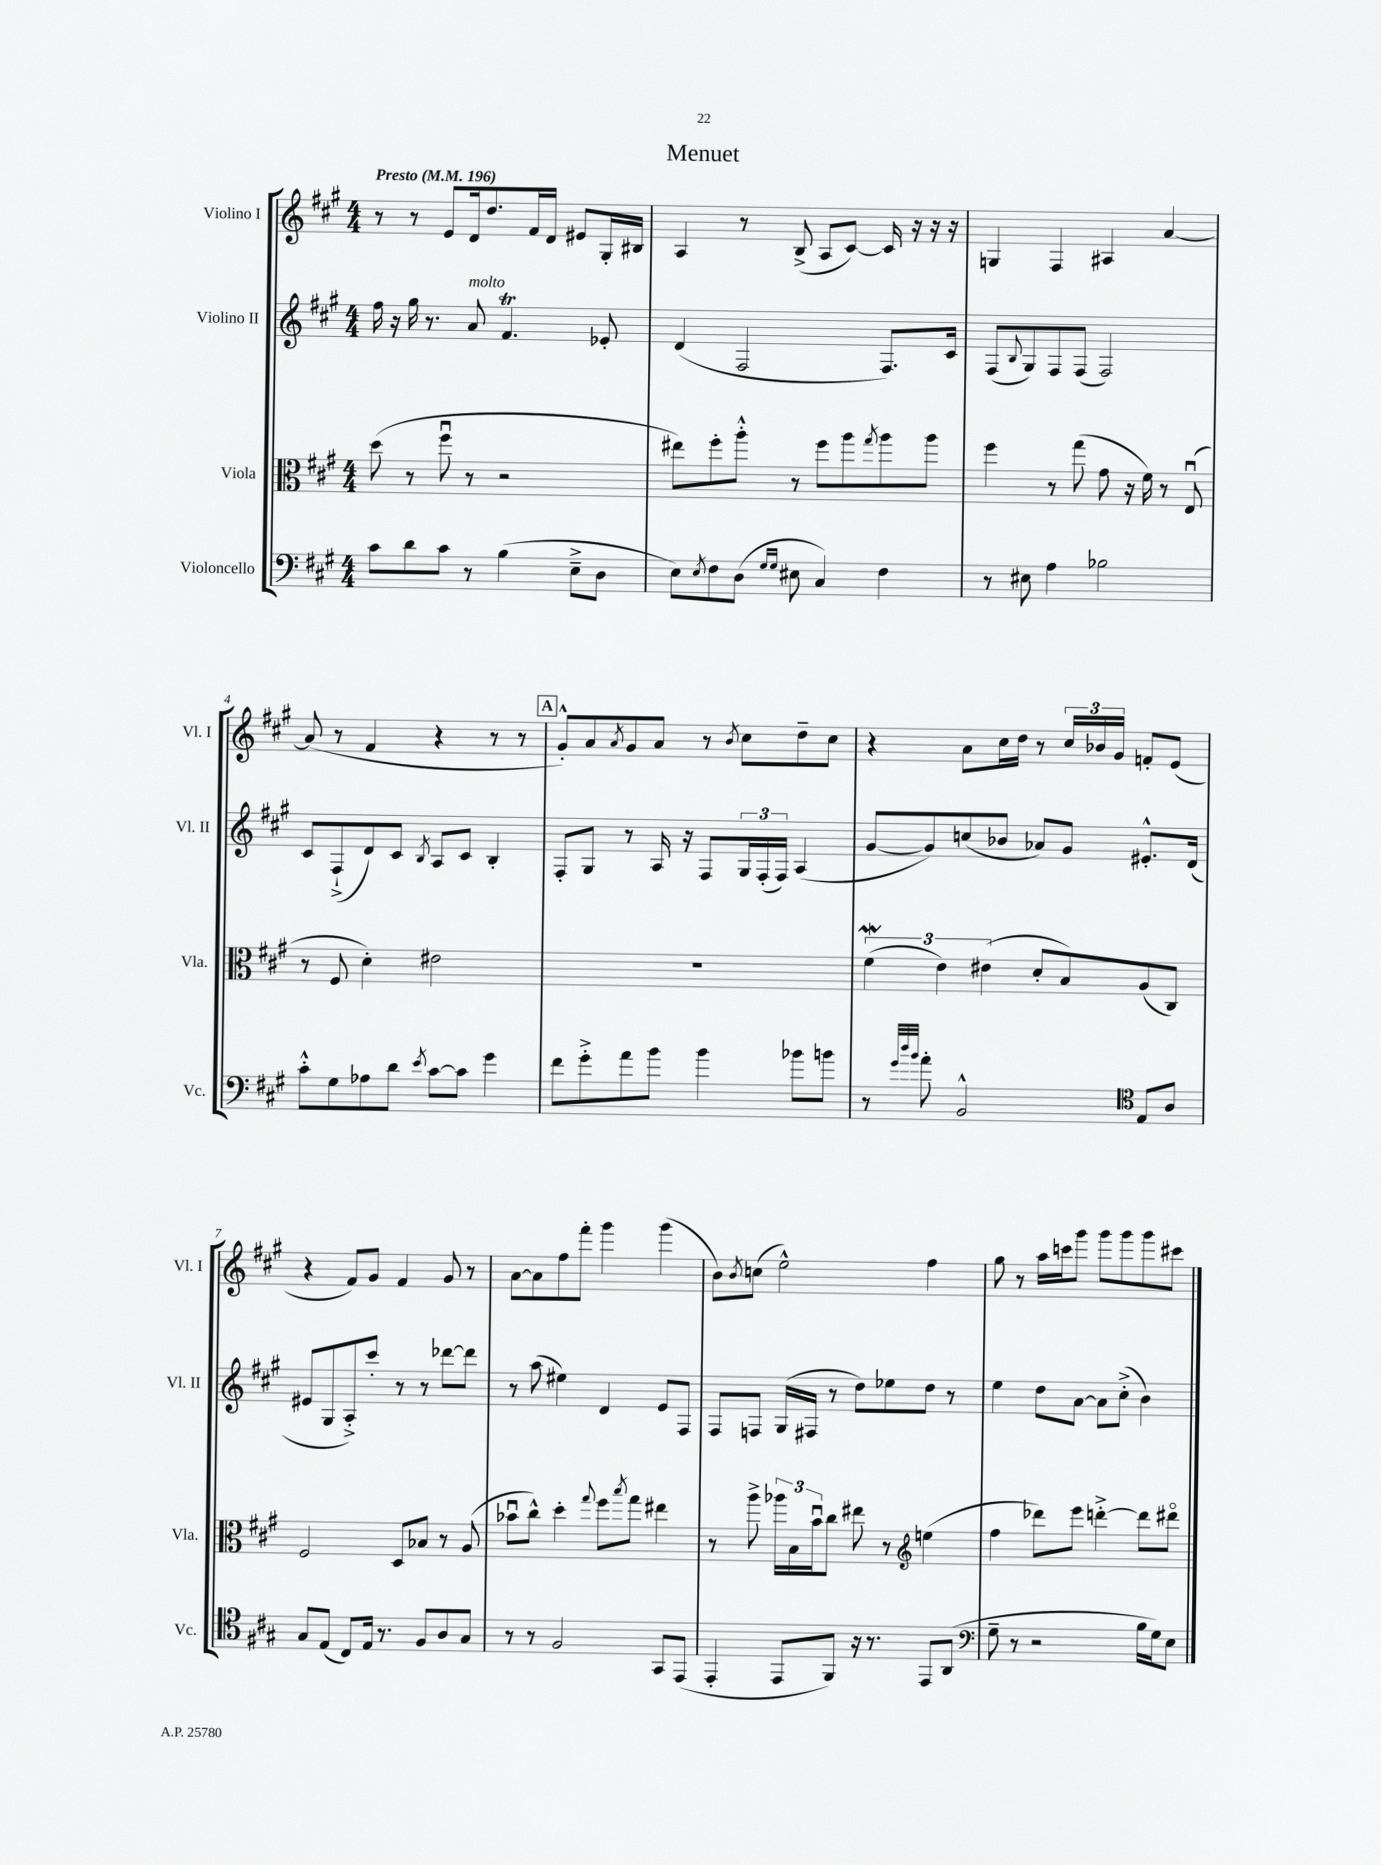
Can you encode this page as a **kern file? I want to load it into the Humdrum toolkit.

**kern	**kern	**kern	**kern
*part4	*part3	*part2	*part1
*staff4	*staff3	*staff2	*staff1
*I"Violoncello	*I"Viola	*I"Violino II	*I"Violino I
*I'Vc.	*I'Vla.	*I'Vl. II	*I'Vl. I
*clefF4	*clefC3	*clefG2	*clefG2
*k[f#c#g#]	*k[f#c#g#]	*k[f#c#g#]	*k[f#c#g#]
*M4/4	*M4/4	*M4/4	*M4/4
*MM196	*MM196	*MM196	*MM196
=1	=1	=1	=1
!	!	!	!LO:TX:a:B:t=Presto
8c#\L	(8dd\	16ff#\	8r
.	.	16r	.
8d\	8r	16gg#\	8r
.	.	8.r	.
8c#\J	8ff#u\	.	8e/L
!	!	!LO:TX:a:i:t=molto	!
8r	8r	8a/	16d/k
.	.	.	8.dd/
(4B\	2r	4.f#T/	.
.	.	.	16f#/L
.	.	.	16d/JJ
8E~^\L	.	.	8e#X/L
8D\J	.	8e-X'/	16G#'/L
.	.	.	16B#X/JJ
=2	=2	=2	=2
8E\L)	8ee#X\L)	(4d/	4A/
8qE/	.	.	.
8F#\	8ff#'\	.	.
(8D\J	8aa'^^\J	2F#/	8r
16qqG#/LL	.	.	.
16qqG#/JJ	.	.	.
8E#X\	8r	.	(8B^/
4C#/)	8ff#\L	.	8A/L
.	8aa\	.	[8c#/J)
.	8qgg#/	.	.
4F#\	8aa\	8.F#/L)	16c#/]
.	.	.	16r
.	8aa\J	.	16r
.	.	16c#/Jk	16r
=3	=3	=3	=3
8r	4ff#\	(8F#/L	4Gn/
.	.	8qqB/	.
8E#X\	.	8G#/)	.
4A\	8r	8F#/	4F#/
.	(8gg#\	(8F#/J	.
2B-X\	8g#\	2F#/)	4A#X/
.	16r	.	.
.	16f#\)	.	.
.	8r	.	[4a/
.	(8Eu/	.	.
!!LO:LB:g=z
=4	=4	=4	=4
8c#'^^\L	8r	8c#/L	(8a/]
8G#\	8F#/	(8F#`^/	8r
8A-X\	4d'\)	8d/)	4f#/
8d\J	.	8c#/J	.
8qe/	.	8qB/	.
[8c#\L	2e#X\	8A/L	4r
8c#\J]	.	8c#/J	.
4g#\	.	4B'/	8r
.	.	.	8r
!!LO:REH:place=s1:t=A
=5	=5	=5	=5
8f#\L	1r	8F#'/L	8g#'^^/L)
8g#'^\	.	8G#/J	8a/
.	.	.	8qa/
8a\	.	8r	8g#/
8b\J	.	16A/	8a/J
.	.	16r	.
4b\	.	8F#/L	8r
.	.	.	8qb/
.	.	24G#/L	8cc#\L
.	.	(24F#'/	.
.	.	24F#/JJ)	.
8b-X\L	.	(4A/	8dd~\
8bn\J	.	.	8cc#\J
=6	=6	=6	=6
8r	(6f#W\	[8g#/L	4r
32qqg#/LLL	.	.	.
32qqdd/	.	.	.
32qqb/JJJ	.	.	.
8a'\	.	8g#/])	.
.	6e\)	.	.
2BB^^/	.	(8ccn/	8a\L
.	(6e#X\	.	.
.	.	8b-X/J	16cc#\L
.	.	.	16dd\JJ
.	8d'/L	8a-X/L)	8r
.	8B/)	8g#/J	24cc#/LL
.	.	.	24b-X/
.	.	.	24g#/JJ
*clefC4	*	*	*
8E/L	(8A/	8.e#X'^^/L	8fn'/L
8A/J	8C#/J)	.	(8e/J
.	.	(16d/Jk	.
!!LO:LB:g=z
=7	=7	=7	=7
8G#/L	2F#/	8e#X/L	4r
(8E/J	.	8G#/	.
8C#/L)	.	8A'^/)	8f#/L)
16E/Jk	.	8ccc#'/J	8g#/J
8.r	.	.	.
.	8D/L	8r	4f#/
8F#/L	8B-X/J	8r	.
8A/	8r	[8ddd-X\L	8g#/
8G#/J	(8A/	8ddd-\J]	8r
=8	=8	=8	=8
8r	8b-Xu\L	8r	[8a\L
8r	8cc#^^\J)	(8aa\	8a\]
2F#/	4dd'\	4ee#X\)	8ff#\
.	.	.	8fff#'\J
.	8qqgg#/	.	.
.	8ff#\L	4d/	4ggg#\
.	8qbb/	.	.
.	8gg#\J	.	.
8GG#/L	4ee#X\	8e/L	(4ggg#\
(8EE/J	.	8F#/J	.
=9	=9	=9	=9
4EE'/	8r	8F#/L	8b\L)
.	.	.	8qb/
.	8aa^\	8Fn/J	(8ccn\J
8EE/L	24aa-X\LL	(16G#/LL	2ee^^\)
.	24B\	.	.
.	.	16F#X/JJ	.
.	24bu\J	.	.
8FF#/J)	8cc#\J	8r	.
16r	8ee#X\	8dd\L)	.
8.r	.	.	.
.	8r	8ee-X\	.
*	*clefG2	*	*
8EE/L	(4een\	8dd\J	4ff#\
(8AA/J	.	8r	.
=10	=10	=10	=10
*clefF4	*	*	*
8G#~\	4ff#\	4ee\	8gg#\
8r	.	.	8r
2r	8ddd-X\L)	8dd\L	16aa\LL
.	.	.	16cccn\J
.	8eee\J	[8a\J	8ggg#\J
.	[4dddn'^\	8a\L]	8ggg#\L
.	.	(8cc#'^\J	8ggg#\
16B\LL	8ddd\L]	4b\)	8ggg#\
16G#\J)	.	.	.
8E\J	8ddd#X\J	.	8ccc#X\J
==	==	==	==
*-	*-	*-	*-
